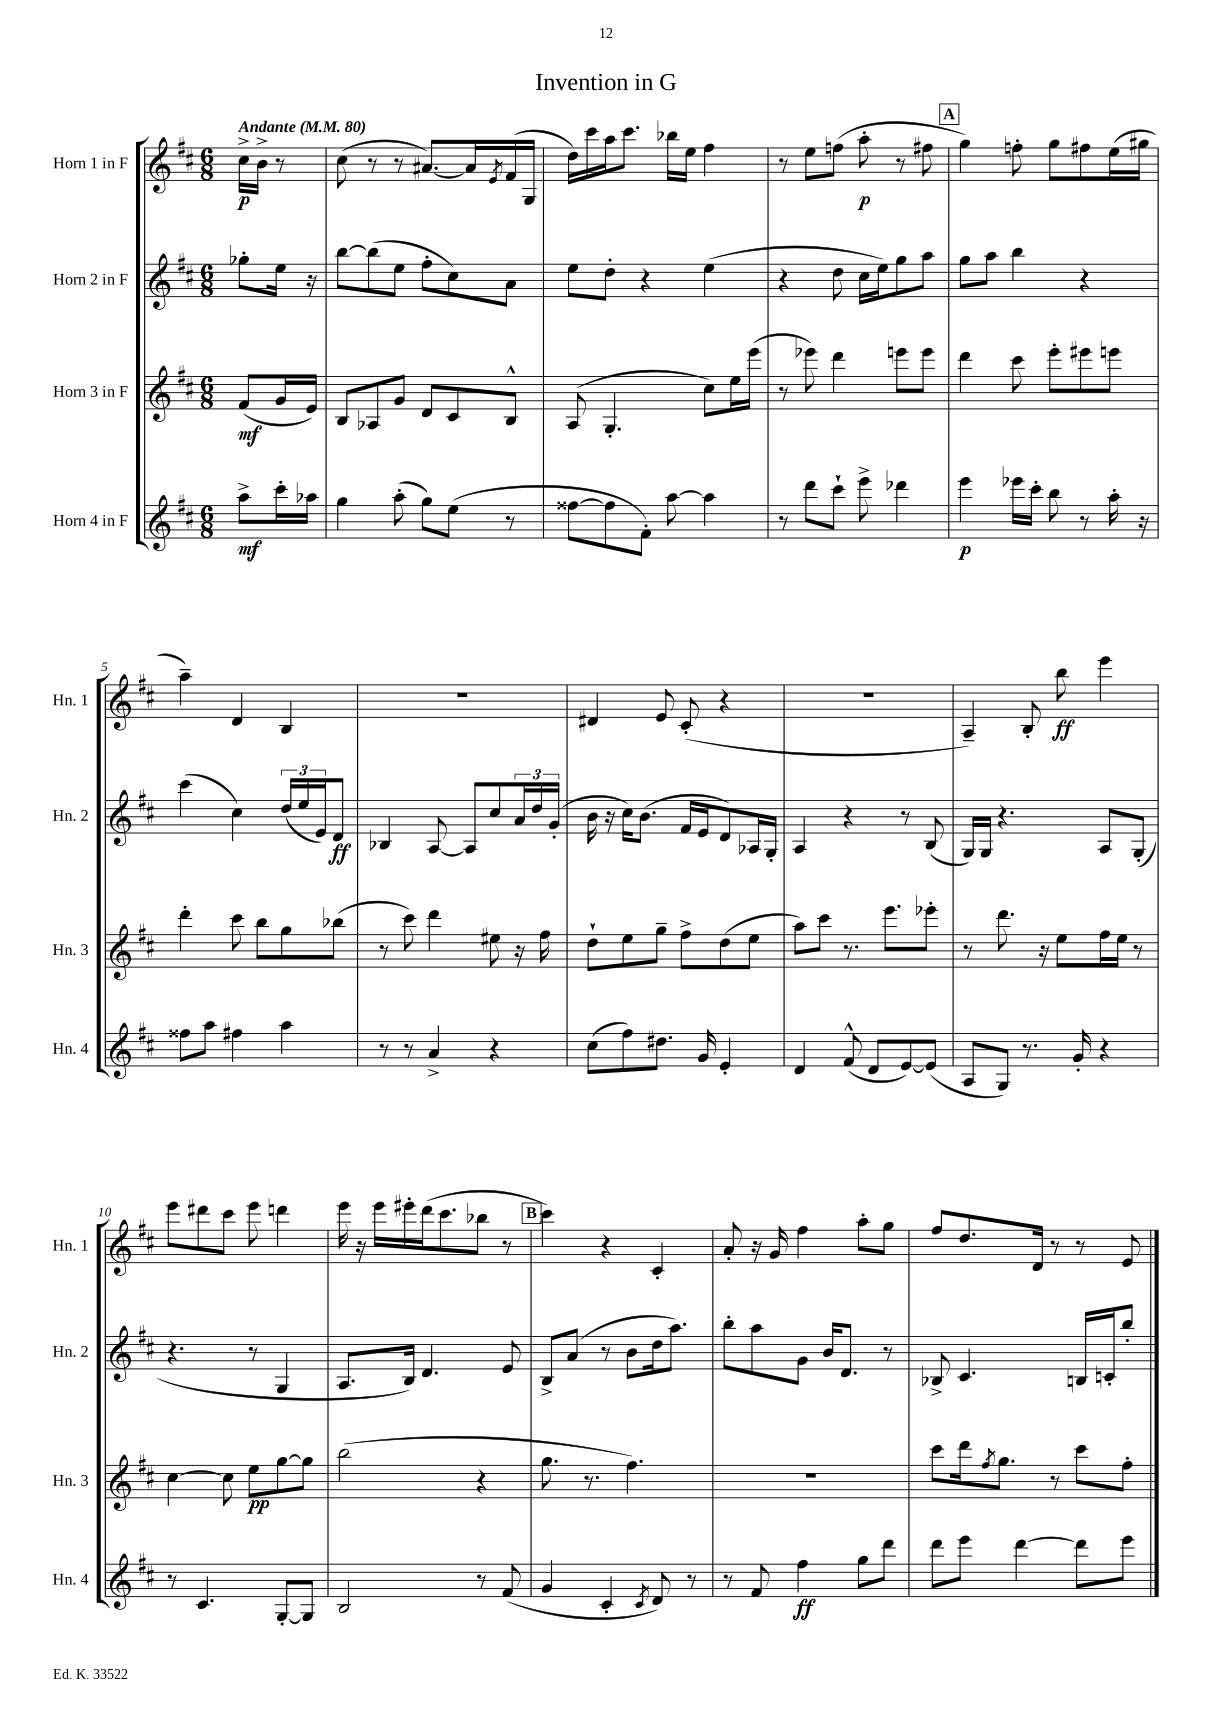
\header { title = "Invention in G" }
<<
\new StaffGroup <<
\new Staff = "s0" \with { instrumentName = "Horn 1 in F" shortInstrumentName = "Hn. 1" } {
    \clef treble \key d \major \numericTimeSignature \time 6/8 \partial 4 \tempo "Andante" 4 = 80
    cis''16->\p b'16-> r8 |
    cis''8( r8 r8 ais'8.~) ais'16 \acciaccatura { e'8 } fis'16( g16 |
    d''16) cis'''16 a''16 cis'''8. bes''16 e''16 fis''4 |
    r8 e''8 f''8( a''8-.\p r8 fis''8 |
    \mark \markup { \box "A" } g''4) f''8-. g''8 fis''8 e''16( gis''16 |
    a''4--) d'4 b4 |
    r2. |
    dis'4 e'8 cis'8-.( r4 |
    R2. |
    a4--) b8-. b''8\ff e'''4 |
    e'''8 dis'''8 cis'''8 e'''8 d'''4 |
    e'''16 r16 e'''16 eis'''16-. d'''16( cis'''8. bes''8 r8 |
    \mark \markup { \box "B" } cis'''4) r4 cis'4-. |
    a'8-. r16 g'16 fis''4 a''8-. g''8 |
    fis''8 d''8. d'16 r8 r8 e'8 \bar "|." |
}
\new Staff = "s1" \with { instrumentName = "Horn 2 in F" shortInstrumentName = "Hn. 2" } {
    \clef treble \key d \major \numericTimeSignature \time 6/8 \partial 4
    ges''8-. e''16 r16 |
    b''8~ b''8( e''8 fis''8-. cis''8) a'8 |
    e''8 d''8-. r4 e''4( |
    r4 d''8 cis''16 e''16) g''8 a''8 |
    \mark \markup { \box "A" } g''8 a''8 b''4 r4 |
    cis'''4( cis''4) \tuplet 3/2 { d''16( e''16 e'16) } d'8\ff |
    bes4 a8~ a8 cis''8 \tuplet 3/2 { a'16 d''16 g'16-.( } |
    b'16 r16 cis''16) b'8.( fis'16 e'16 d'8) aes16 g16-. |
    a4 r4 r8 b8( |
    g16) g16 r4. a8 g8-.( |
    r4. r8 g4 |
    a8. b16) d'4. e'8 |
    \mark \markup { \box "B" } b8-> a'8( r8 b'8 d''16 a''8.) |
    b''8-. a''8 g'8 b'16 d'8. r8 |
    bes8-> cis'4. b16 c'16-. b''8-. \bar "|." |
}
\new Staff = "s2" \with { instrumentName = "Horn 3 in F" shortInstrumentName = "Hn. 3" } {
    \clef treble \key d \major \numericTimeSignature \time 6/8 \partial 4
    fis'8\mf( g'16 e'16) |
    b8 aes8 g'8 d'8 cis'8 b8-^ |
    a8( g4.-. cis''8) e''16 e'''16( |
    r8 ees'''8) d'''4 e'''8 e'''8 |
    \mark \markup { \box "A" } d'''4 cis'''8 e'''8-. eis'''8 e'''8 |
    d'''4-. cis'''8 b''8 g''8 bes''8( |
    r8 cis'''8) d'''4 eis''8 r16 fis''16 |
    d''8-! e''8 g''8-- fis''8-> d''8( e''8 |
    a''8) cis'''8 r8. e'''8. ees'''8-. |
    r8 d'''8. r16 e''8 fis''16 e''16 r8 |
    cis''4~ cis''8 e''8\pp g''8~ g''8 |
    b''2( r4 |
    \mark \markup { \box "B" } g''8. r8. fis''4.) |
    R2. |
    cis'''8 d'''16 \acciaccatura { fis''8 } g''8. r8 cis'''8 fis''8-. \bar "|." |
}
\new Staff = "s3" \with { instrumentName = "Horn 4 in F" shortInstrumentName = "Hn. 4" } {
    \clef treble \key d \major \numericTimeSignature \time 6/8 \partial 4
    a''8->\mf cis'''16-. aes''16 |
    g''4 a''8-.( g''8) e''8( r8 |
    fisis''8~ fisis''8 fis'8-.) a''8~ a''4 |
    r8 d'''8 cis'''8-! e'''8-> des'''4 |
    \mark \markup { \box "A" } e'''4\p ees'''16 cis'''16-. b''8 r8 a''16-. r16 |
    fisis''8 a''8 fis''4 a''4 |
    r8 r8 a'4-> r4 |
    cis''8( fis''8) dis''8. g'16 e'4-. |
    d'4 fis'8-^( d'8 e'8~) e'8( |
    a8 g8) r8. g'16-. r4 |
    r8 cis'4. g8~-. g8 |
    b2 r8 fis'8( |
    \mark \markup { \box "B" } g'4 cis'4-. \acciaccatura { cis'8 } d'8) r8 |
    r8 fis'8 fis''4\ff g''8 d'''8 |
    d'''8 e'''8 d'''4~ d'''8 e'''8 \bar "|." |
}
>>
>>
